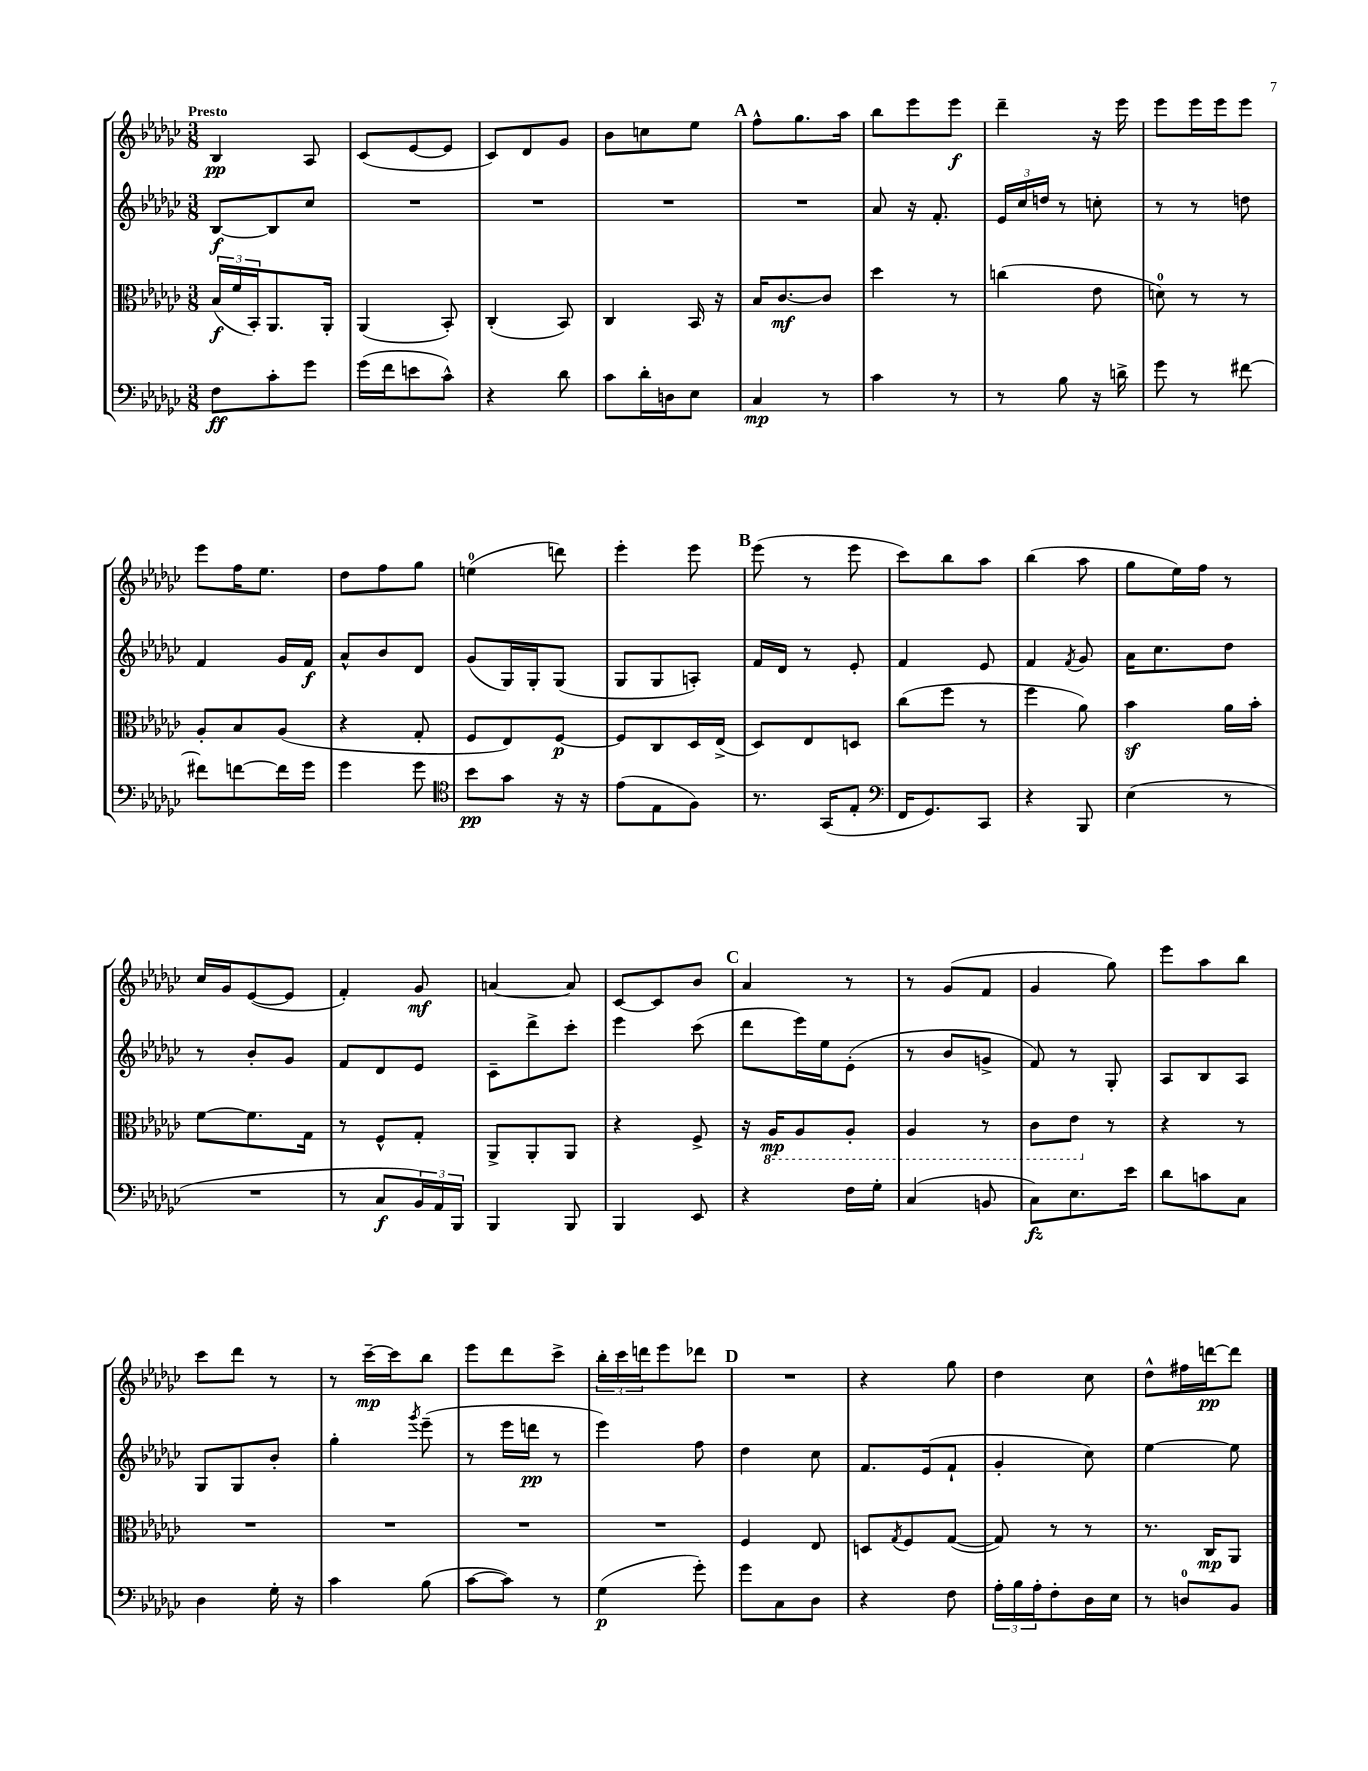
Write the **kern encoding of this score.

**kern	**dynam	**kern	**dynam	**kern	**dynam	**kern	**dynam
*part4	*part4	*part3	*part3	*part2	*part2	*part1	*part1
*staff4	*staff4	*staff3	*staff3	*staff2	*staff2	*staff1	*staff1
*clefF4	*	*clefC3	*	*clefG2	*	*clefG2	*
*k[b-e-a-d-g-c-]	*	*k[b-e-a-d-g-c-]	*	*k[b-e-a-d-g-c-]	*	*k[b-e-a-d-g-c-]	*
*M3/8	*	*M3/8	*	*M3/8	*	*M3/8	*
=1	=1	=1	=1	=1	=1	=1	=1
!	!	!	!	!	!	!LO:TX:a:B:t=Presto	!
8F\L	ff	(24B-/LL	f	[8B-/L	f	4B-/	pp
.	.	24f/	.	.	.	.	.
.	.	24BB-'/J)	.	.	.	.	.
8c-'\	.	8.AA-/	.	8B-/]	.	.	.
8g-\J	.	.	.	8cc-/J	.	8A-/	.
.	.	16AA-'/Jk	.	.	.	.	.
=2	=2	=2	=2	=2	=2	=2	=2
(16g-\LL	.	(4AA-/	.	4.r	.	(8c-/L	.
16f\J	.	.	.	.	.	.	.
8en\	.	.	.	.	.	[8e-/	.
8c-^^\J)	.	8BB-'/)	.	.	.	8e-/J]	.
=3	=3	=3	=3	=3	=3	=3	=3
4r	.	(4C-'/	.	4.r	.	8c-/L)	.
.	.	.	.	.	.	8d-/	.
8d-\	.	8BB-/)	.	.	.	8g-/J	.
=4	=4	=4	=4	=4	=4	=4	=4
8c-\L	.	4C-/	.	4.r	.	8b-\L	.
16d-'\L	.	.	.	.	.	8ccn\	.
16Dn\J	.	.	.	.	.	.	.
8E-\J	.	16BB-/	.	.	.	8ee-\J	.
.	.	16r	.	.	.	.	.
!!LO:REH:place=s1:t=A
=5	=5	=5	=5	=5	=5	=5	=5
4C-/	mp	16B-/KL	.	4.r	.	8ff^^\L	.
.	.	[8.c-/	mf	.	.	.	.
.	.	.	.	.	.	8.gg-\	.
8r	.	8c-/J]	.	.	.	.	.
.	.	.	.	.	.	16aa-\Jk	.
=6	=6	=6	=6	=6	=6	=6	=6
4c-\	.	4dd-\	.	8a-/	.	8bb-\L	.
.	.	.	.	16r	.	8eee-\	.
.	.	.	.	8.f'/	.	.	.
8r	.	8r	.	.	.	8eee-\J	f
=7	=7	=7	=7	=7	=7	=7	=7
8r	.	(4ccn\	.	24e-/LL	.	4ddd-~\	.
.	.	.	.	24cc-/	.	.	.
.	.	.	.	24ddn/JJ	.	.	.
8B-\	.	.	.	8r	.	.	.
16r	.	8e-\	.	8ccn'\	.	16r	.
16dn^\	.	.	.	.	.	16eee-\	.
=8	=8	=8	=8	=8	=8	=8	=8
8g-\	.	8dn\)	.	8r	.	8eee-\L	.
8r	.	8r	.	8r	.	16eee-\L	.
.	.	.	.	.	.	16eee-\J	.
[8f#X\	.	8r	.	8ddn\	.	8eee-\J	.
!!LO:LB:g=z
=9	=9	=9	=9	=9	=9	=9	=9
8f#X\L]	.	8A-'/L	.	4f/	.	8eee-\L	.
[8fn\	.	8B-/	.	.	.	16ff\K	.
.	.	.	.	.	.	8.ee-\J	.
16f\L]	.	(8A-/J	.	16g-/LL	.	.	.
16g-\JJ	.	.	.	16f/JJ	f	.	.
=10	=10	=10	=10	=10	=10	=10	=10
4g-\	.	4r	.	8a-^^/L	.	8dd-\L	.
.	.	.	.	8b-/	.	8ff\	.
8g-\	.	8G-'/	.	8d-/J	.	8gg-\J	.
=11	=11	=11	=11	=11	=11	=11	=11
*clefC4	*	*	*	*	*	*	*
8b-\L	pp	8F/L	.	(8g-/L	.	(4een\	.
8g-\J	.	8E-/)	.	16G-/L)	.	.	.
.	.	.	.	16G-'/J	.	.	.
16r	.	[8F/J	p	(8G-/J	.	8dddn\)	.
16r	.	.	.	.	.	.	.
=12	=12	=12	=12	=12	=12	=12	=12
(8e-\L	.	8F/L]	.	8G-/L	.	4eee-'\	.
8E-\	.	8C-/	.	8G-/	.	.	.
8F\J)	.	16D-/L	.	8An'/J)	.	8eee-\	.
.	.	(16E-^/JJ	.	.	.	.	.
!!LO:REH:place=s1:t=B
=13	=13	=13	=13	=13	=13	=13	=13
8.r	.	8D-/L)	.	16f/LL	.	(8eee-\	.
.	.	.	.	16d-/JJ	.	.	.
.	.	8E-/	.	8r	.	8r	.
(16GG-/KL	.	.	.	.	.	.	.
8E-'/J	.	8Dn/J	.	8e-'/	.	8eee-\	.
=14	=14	=14	=14	=14	=14	=14	=14
*clefF4	*	*	*	*	*	*	*
16FF/KL	.	(8cc-\L	.	4f/	.	8ccc-\L)	.
8.GG-/)	.	.	.	.	.	.	.
.	.	8ff\J	.	.	.	8bb-\	.
8CC-/J	.	8r	.	8e-/	.	8aa-\J	.
=15	=15	=15	=15	=15	=15	=15	=15
4r	.	4ff\	.	4f/	.	(4bb-\	.
.	.	.	.	8qf/	.	.	.
8BBB-/	.	8a-\)	.	8g-/	.	8aa-\	.
=16	=16	=16	=16	=16	=16	=16	=16
(4E-\	.	4b-z\	.	16a-\KL	.	8gg-\L	.
.	.	.	.	8.cc-\	.	.	.
.	.	.	.	.	.	16ee-\L)	.
.	.	.	.	.	.	16ff\JJ	.
8r	.	16a-\LL	.	8dd-\J	.	8r	.
.	.	16b-'\JJ	.	.	.	.	.
!!LO:LB:g=z
=17	=17	=17	=17	=17	=17	=17	=17
4.r	.	[8f\L	.	8r	.	16cc-/LL	.
.	.	.	.	.	.	16g-/J	.
.	.	8.f\]	.	8b-'/L	.	([8e-/	.
.	.	.	.	8g-/J	.	8e-/J]	.
.	.	16G-\Jk	.	.	.	.	.
=18	=18	=18	=18	=18	=18	=18	=18
8r	.	8r	.	8f/L	.	4f'/)	.
8C-/L	f	8F^^/L	.	8d-/	.	.	.
24BB-/L)	.	8G-'/J	.	8e-/J	.	8g-/	mf
24AA-/	.	.	.	.	.	.	.
24BBB-/JJ	.	.	.	.	.	.	.
=19	=19	=19	=19	=19	=19	=19	=19
4BBB-/	.	8AA-^/L	.	8c-~\L	.	[4an/	.
.	.	8AA-'/	.	8ddd-^\	.	.	.
8BBB-/	.	8AA-/J	.	8ccc-'\J	.	8a/]	.
=20	=20	=20	=20	=20	=20	=20	=20
4BBB-/	.	4r	.	4eee-\	.	[8c-/L	.
.	.	.	.	.	.	8c-/]	.
8EE-/	.	8F^/	.	(8ccc-\	.	8b-/J	.
!!LO:REH:place=s1:t=C
=21	=21	=21	=21	=21	=21	=21	=21
4r	.	16r	.	8ddd-\L	.	4a-/	.
*	*	*8ba	*	*	*	*	*
.	.	16AA-/KL	mp	.	.	.	.
.	.	8AA-/	.	16eee-\L)	.	.	.
.	.	.	.	16ee-\J	.	.	.
16F\LL	.	8AA-'/J	.	(8e-'\J	.	8r	.
16G-'\JJ	.	.	.	.	.	.	.
=22	=22	=22	=22	=22	=22	=22	=22
(4C-/	.	4AA-/	.	8r	.	8r	.
.	.	.	.	8b-/L	.	(8g-/L	.
8BBn/	.	8r	.	8gn^/J	.	8f/J	.
=23	=23	=23	=23	=23	=23	=23	=23
8C-\L)	fz	8C-\L	.	8f/)	.	4g-/	.
8.E-\	.	8E-\J	.	8r	.	.	.
*	*	*X8ba	*	*	*	*	*
.	.	8r	.	8G-'/	.	8gg-\)	.
16e-\Jk	.	.	.	.	.	.	.
=24	=24	=24	=24	=24	=24	=24	=24
8d-\L	.	4r	.	8A-/L	.	8eee-\L	.
8cn\	.	.	.	8B-/	.	8aa-\	.
8C-\J	.	8r	.	8A-/J	.	8bb-\J	.
!!LO:LB:g=z
=25	=25	=25	=25	=25	=25	=25	=25
4D-\	.	4.r	.	8G-/L	.	8ccc-\L	.
.	.	.	.	8G-/	.	8ddd-\J	.
16G-'\	.	.	.	8b-'/J	.	8r	.
16r	.	.	.	.	.	.	.
=26	=26	=26	=26	=26	=26	=26	=26
4c-\	.	4.r	.	4gg-'\	.	8r	.
.	.	.	.	.	.	[16ccc-~\LL	mp
.	.	.	.	.	.	16ccc-\J]	.
.	.	.	.	8qggg-/	.	.	.
(8B-\	.	.	.	(8eee-~\	.	8bb-\J	.
=27	=27	=27	=27	=27	=27	=27	=27
[8c-\L	.	4.r	.	8r	.	8eee-\L	.
8c-\J])	.	.	.	16eee-\LL	.	8ddd-\	.
.	.	.	.	16dddn\JJ	pp	.	.
8r	.	.	.	8r	.	8ccc-^\J	.
=28	=28	=28	=28	=28	=28	=28	=28
(4G-\	p	4.r	.	4eee-\)	.	24bb-'\LL	.
.	.	.	.	.	.	24ccc-\	.
.	.	.	.	.	.	24dddn\J	.
.	.	.	.	.	.	8eee-\	.
8g-'\)	.	.	.	8ff\	.	8ddd-X\J	.
!!LO:REH:place=s1:t=D
=29	=29	=29	=29	=29	=29	=29	=29
8g-\L	.	4F/	.	4dd-\	.	4.r	.
8C-\	.	.	.	.	.	.	.
8D-\J	.	8E-/	.	8cc-\	.	.	.
=30	=30	=30	=30	=30	=30	=30	=30
4r	.	8Dn/L	.	8.f/L	.	4r	.
.	.	8qG-/	.	.	.	.	.
.	.	8F/	.	.	.	.	.
.	.	.	.	(16e-/k	.	.	.
8F\	.	([8G-/J	.	8f`/J	.	8gg-\	.
=31	=31	=31	=31	=31	=31	=31	=31
24A-'\LL	.	8G-/])	.	4g-'/	.	4dd-\	.
24B-\	.	.	.	.	.	.	.
24A-'\J	.	.	.	.	.	.	.
8F'\	.	8r	.	.	.	.	.
16D-\L	.	8r	.	8cc-\)	.	8cc-\	.
16E-\JJ	.	.	.	.	.	.	.
=32	=32	=32	=32	=32	=32	=32	=32
8r	.	8.r	.	[4ee-\	.	8dd-^^\L	.
8Dn/L	.	.	.	.	.	16ff#X\L	.
.	.	16C-/KL	mp	.	.	[16dddn\J	pp
8BB-/J	.	8AA-/J	.	8ee-\]	.	8ddd\J]	.
==	==	==	==	==	==	==	==
*-	*-	*-	*-	*-	*-	*-	*-
